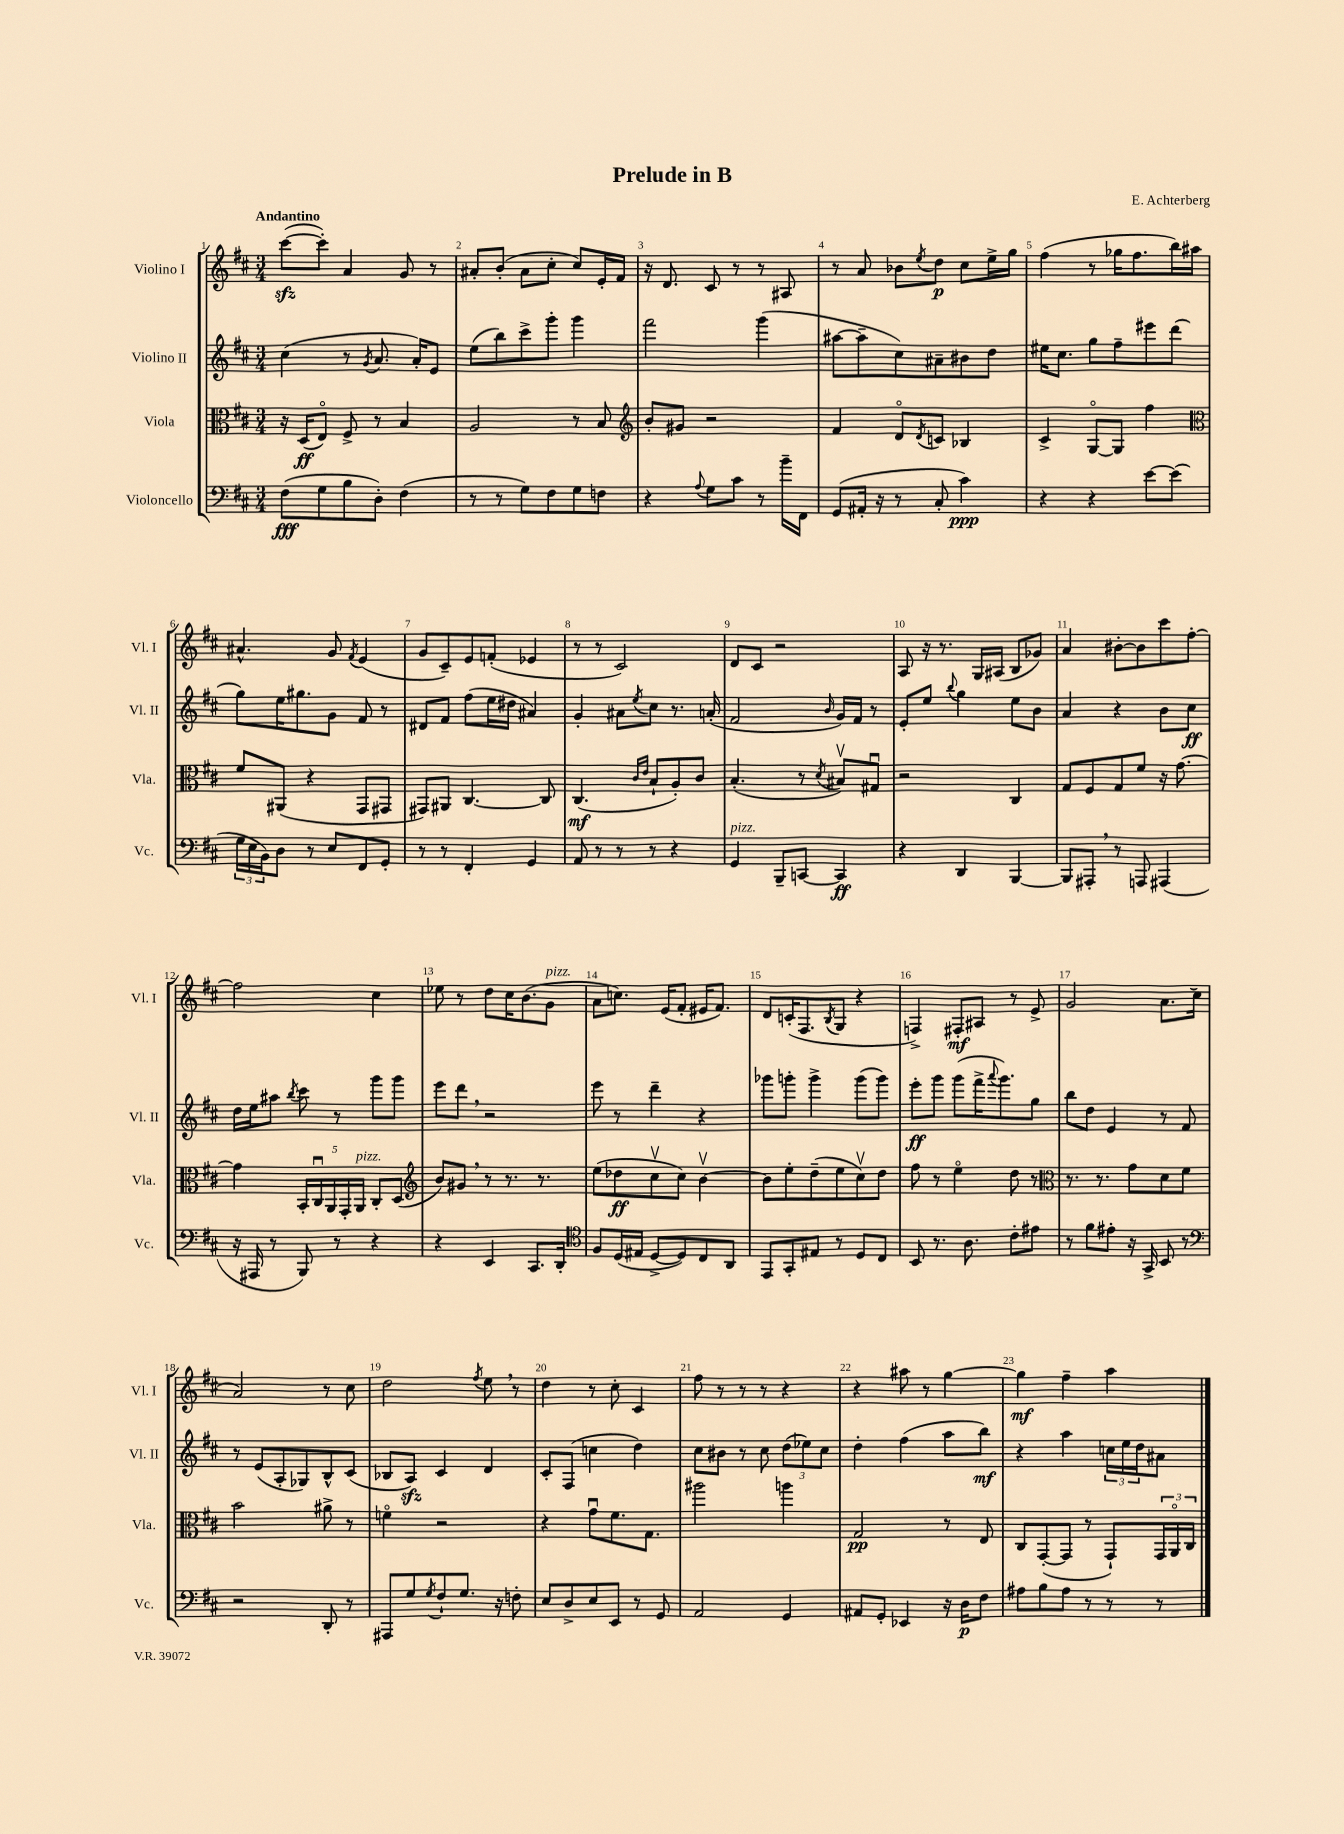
\header { title = "Prelude in B" composer = "E. Achterberg" }
<<
\new StaffGroup <<
\new Staff = "s0" \with { instrumentName = "Violino I" shortInstrumentName = "Vl. I" } {
    \clef treble \key d \major \numericTimeSignature \time 3/4 \tempo "Andantino"
    cis'''8~\sfz( cis'''8-.) a'4 g'8 r8 |
    ais'8-. b'8-.( ais'8 cis''8-. cis''8) e'16-. fis'16 |
    r16 d'8. cis'8 r8 r8 ais8 |
    r8 a'8 bes'8 \acciaccatura { e''8 } d''8\p cis''8 e''16-> g''16 |
    fis''4( r8 ges''16 fis''8. b''16) ais''16 |
    ais'4.-^ g'8 \acciaccatura { fis'8 } e'4( |
    g'8 cis'8--) e'8 f'8-.( ees'4 |
    r8 r8 cis'2) |
    d'8 cis'8 r2 |
    a8 r16 r8. g16 ais16( b8 ges'8) |
    a'4 bis'8~-. bis'8 cis'''8 fis''8~-. |
    fis''2 cis''4 |
    ees''8 r8 d''8 cis''16 b'8.( g'8^\markup { \italic "pizz." } |
    a'8 c''8.) e'16( fis'8-. eis'16 fis'8.) |
    d'8 c'16-.( fis8. \acciaccatura { b8 } g8 r4 |
    f4->) fis8-.\mf ais8 r8 e'8-> |
    g'2 a'8. cis''16( |
    a'2) r8 cis''8 |
    d''2 \acciaccatura { fis''8 } e''8 \breathe r8 |
    d''4 r8 cis''8-. cis'4 |
    fis''8 r8 r8 r8 r4 |
    r4 ais''8 r8 g''4~ |
    g''4\mf fis''4-- a''4 \bar "|." |
}
\new Staff = "s1" \with { instrumentName = "Violino II" shortInstrumentName = "Vl. II" } {
    \clef treble \key d \major \numericTimeSignature \time 3/4
    cis''4( r8 \acciaccatura { g'8 } a'8. a'16-.) e'8 |
    e''8( b''8) cis'''8-> g'''8-. g'''4 |
    fis'''2 g'''4( |
    ais''8~ ais''8-- cis''8) ais'8-- bis'8 d''8 |
    eis''16 cis''8. g''8 fis''8-- eis'''8 d'''8( |
    g''8) e''16 gis''8. g'8 fis'8 r8 |
    dis'8 fis'8 fis''8( e''16 dis''16 ais'4) |
    g'4-. ais'8 \acciaccatura { e''8 } cis''8 r8. a'16-.( |
    fis'2 \grace { b'16 } g'16) fis'16 r8 |
    e'8-. e''8 \appoggiatura { b''8 } g''4 e''8 b'8 |
    a'4 r4 b'8 cis''8\ff |
    d''16 e''16 ais''8 \acciaccatura { b''8 } cis'''8 r8 g'''8 g'''8 |
    e'''8 d'''8 \breathe r2 |
    e'''8 r8 d'''4-- r4 |
    ges'''8 g'''8-. g'''4-> g'''8( g'''8) |
    e'''8-.\ff g'''8 g'''8( fis'''16-> \appoggiatura { a'''8 } g'''8.) g''8 |
    b''8 d''8 e'4 r8 fis'8 |
    r8 e'8( a8-. ges8) b8-^ cis'8( |
    bes8 a8\sfz) cis'4 d'4 |
    cis'8-. fis8( c''4 d''4) |
    cis''8 bis'8 r8 cis''8 \tuplet 3/2 { d''8( ees''8) cis''8 } |
    d''4-. fis''4( a''8 b''8\mf) |
    r4 a''4 \tuplet 3/2 { c''16 e''16 d''16 } ais'8 \bar "|." |
}
\new Staff = "s2" \with { instrumentName = "Viola" shortInstrumentName = "Vla." } {
    \clef alto \key d \major \numericTimeSignature \time 3/4
    r16 d16\ff( e8\flageolet) fis8-> r8 b4 |
    a2 r8 b8 |
    \clef treble b'8-. gis'8 r2 |
    fis'4 d'8\flageolet \acciaccatura { d'8 } c'8 bes4 |
    cis'4-> g8~\flageolet g8 fis''4 |
    \clef alto fis'8 ais,8( r4 g,8 gis,8 |
    gis,8) ais,8 cis4.~ cis8 |
    cis4.\mf( \grace { cis'16 e'16 } b8-! a8-.) cis'8 |
    b4.-.( r8 \acciaccatura { d'8 } bis8\upbow) gis8\downbow |
    r2 cis4 |
    g8 fis8 g8 fis'8 r16 g'8.~ |
    g'4 \tuplet 5/4 { b,16-. cis16\downbow a,16 g,16-. a,16^\markup { \italic "pizz." } } cis8-. d8( |
    \clef treble b'8) gis'8 \breathe r8 r8. r8. |
    e''8( des''8\ff cis''8\upbow cis''8) b'4~\upbow |
    b'8 e''8-. d''8--( e''8 cis''8\upbow) d''8 |
    fis''8 r8 e''4\flageolet d''8 r8 |
    \clef alto r8. r8. g'8 d'8 fis'8 |
    b'2 ais'8-> r8 |
    f'4\flageolet r2 |
    r4 g'8\downbow fis'8. g8. |
    ais''2 a''4 |
    g2\pp r8 e8 |
    cis8 g,8~-.( g,8 r8 g,8-!) \tuplet 3/2 { g,16 a,16\flageolet cis16 } \bar "|." |
}
\new Staff = "s3" \with { instrumentName = "Violoncello" shortInstrumentName = "Vc." } {
    \clef bass \key d \major \numericTimeSignature \time 3/4
    fis8\fff( g8 b8 d8-.) fis4( |
    r8 r8 g8) fis8 g8 f8 |
    r4 \appoggiatura { a8 } g8 cis'8 r8 b'16-- fis,16 |
    g,8( ais,16-. r16 r8 cis8-. cis'4\ppp) |
    r4 r4 e'8~ e'8( |
    \tuplet 3/2 { g16 e16 b,16) } d8 r8 e8 fis,8 g,8-. |
    r8 r8 fis,4-. g,4 |
    a,8 r8 r8 r8 r4 |
    g,4^\markup { \italic "pizz." } b,,8-- c,8~ c,4\ff |
    r4 d,4 b,,4~ |
    b,,8 ais,,8-. \breathe r8 a,,8 ais,,4( |
    r16 ais,,16 r8 b,,8) r8 r4 |
    r4 e,4 cis,8. d,16-. |
    \clef tenor fis8 d16( eis16 d8~-> d8) cis8 a,8 |
    e,8 g,8-. eis8 r8 d8 cis8 |
    b,8 r8. a8. cis'8-. eis'8 |
    r8 fis'8 eis'8-. r16 g,16-> b,8 r8 |
    \clef bass r2 d,8-. r8 |
    ais,,8 g8 \acciaccatura { g8 } fis8-! g8. r16 f8-. |
    e8 d8-> e8 e,8 r8 g,8 |
    a,2 g,4 |
    ais,8 g,8-. ees,4 r16 d16\p fis8 |
    ais8 b8 ais8 r8 r8 r8 \bar "|." |
}
>>
>>
\layout { \context { \Score \override BarNumber.break-visibility = ##(#f #t #t) barNumberVisibility = #all-bar-numbers-visible } }
